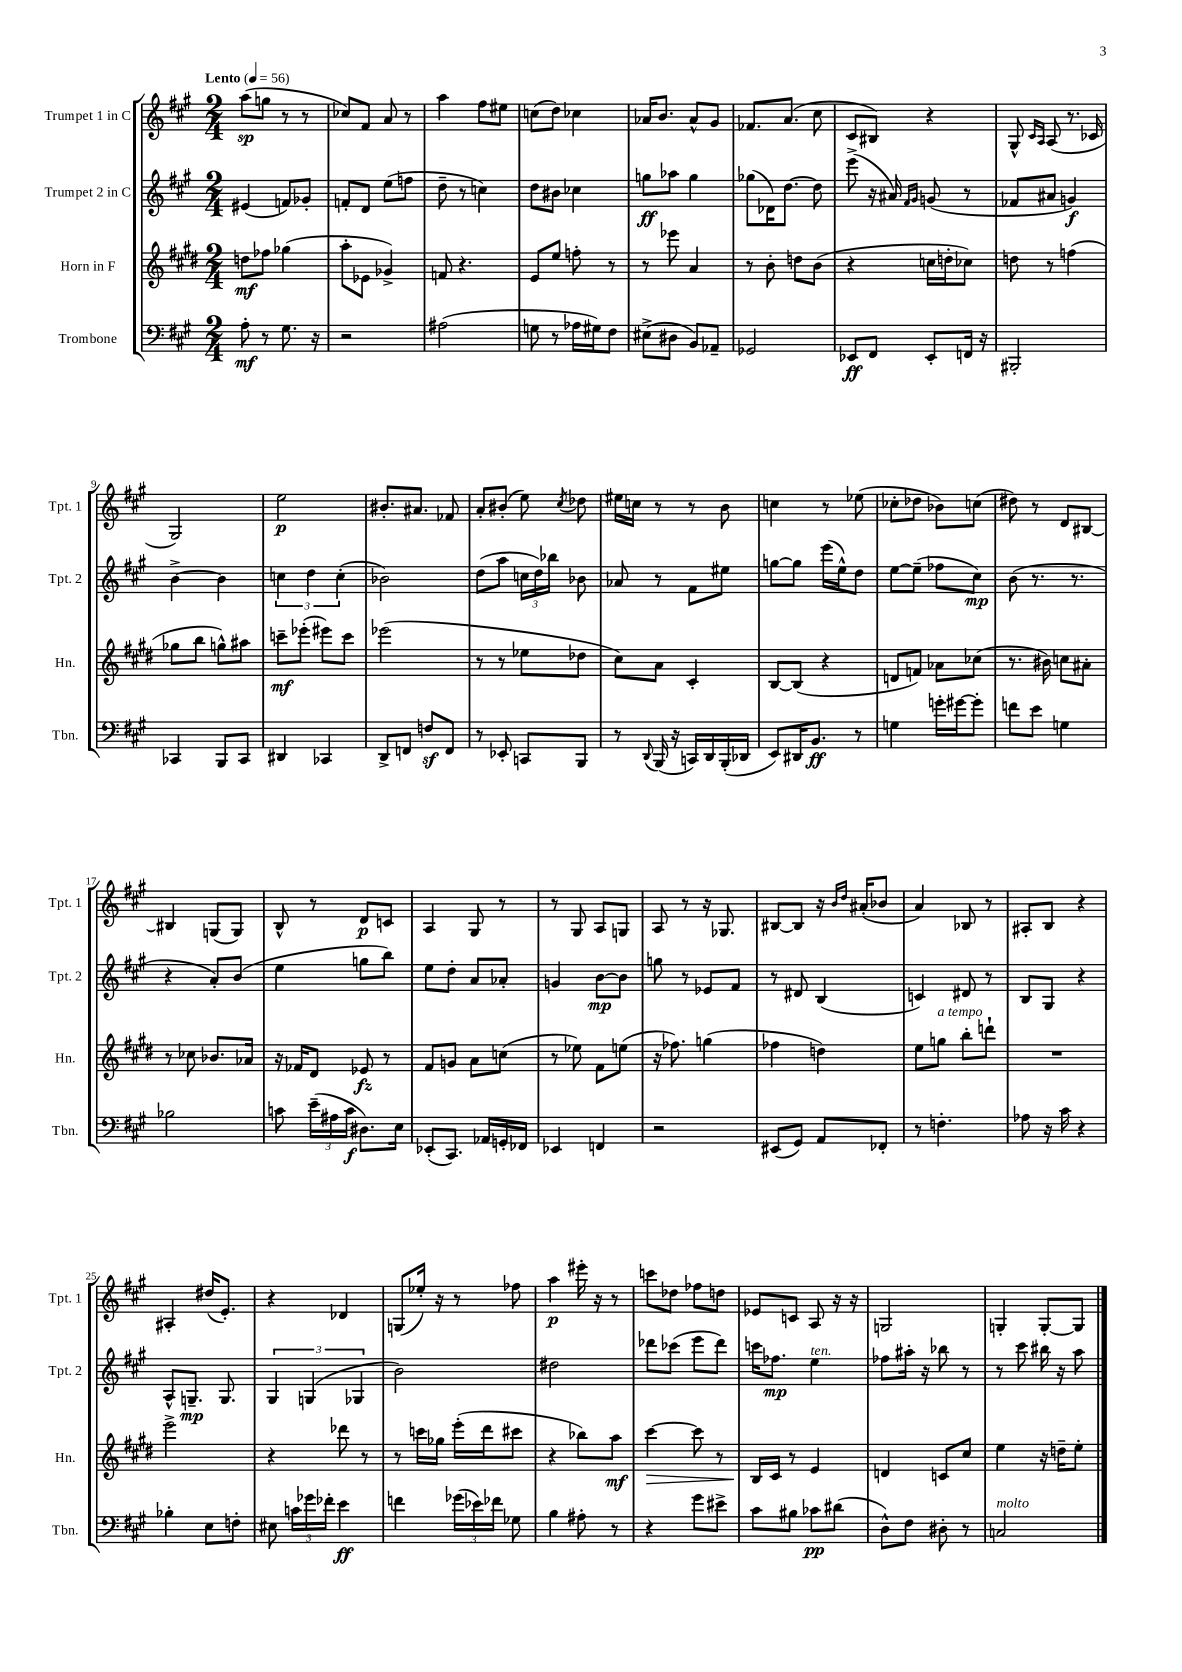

**kern	**kern	**kern	**kern
*staff4	*staff3	*staff2	*staff1
*clefF4	*clefG2	*clefG2	*clefG2
*k[f#c#g#]	*k[f#c#g#d#]	*k[f#c#g#]	*k[f#c#g#]
*M2/4	*M2/4	*M2/4	*M2/4
*MM56	*MM56	*MM56	*MM56
8A'	8dd	(4e#	(8aa
8r	8ff-	.	8gg
8.G#	(4gg-	8f)	8r
.	.	8g-'	8r
16r	.	.	.
=	=	=	=
2r	8aa'	8f'	8cc-)
.	8e-	8d	8f#
.	4g-^)	(8ee	8a
.	.	8ff	8r
=	=	=	=
(2A#	8f	8dd~	4aa
.	4.r	8r	.
.	.	4cc)	8ff#
.	.	.	8ee#
=	=	=	=
8G	8e	8dd	(8cc
8r	8ee	8b#	8dd)
16A-	8ff'	4cc-	4cc-
16G#)	.	.	.
8F#	8r	.	.
=	=	=	=
(8E#^	8r	8gg	16a-
.	.	.	8.b
8D#	8eee-	8aa-	.
8BB)	4a	4gg	8a-^^
8AA-~	.	.	8g#
=	=	=	=
2GG-	8r	(8gg-	8.f-
.	8b'	16d-)	.
.	.	[8.dd	(8.a
.	8dd	.	.
.	(8b	8dd]	8cc#
=	=	=	=
8EE-	4r	(8eee^	8c#
8FF#	.	16r	8B#)
.	.	16a#)	.
.	.	16qqf#	.
.	.	16qqg#	.
8EE-'	16cc	(8g	4r
.	16dd'	.	.
16FF	8cc-)	8r	.
16r	.	.	.
=	=	=	=
2BBB#'	8dd	8f-	8G#^^
.	.	.	16qqc#
.	.	.	16qqA
.	8r	8a#	(8A
.	(4ff	4g)	8.r
.	.	.	16c-
=	=	=	=
4CC-	8gg-	[4b^	2G#)
.	8bb	.	.
8BBB	8gg^^)	4b]	.
8CC-	8aa#	.	.
=	=	=	=
4DD#	8ccc~	6cc	2ee
.	(8eee-'	.	.
.	.	6dd	.
4CC-	8eee#)	.	.
.	.	(6cc'	.
.	8ccc	.	.
=	=	=	=
8DD^	(2eee-	2b-)	8.b#'
8FF	.	.	.
.	.	.	8.a#
8F	.	.	.
8FF	.	.	8f-
=	=	=	=
8r	8r	(8dd	8a'
8EE-'	8r	8aa	(8b#'
8CC	8ee-	24cc	8ee)
.	.	24dd)	.
.	.	24bb-	.
.	.	.	8qcc#
8BBB	8dd-	8b-	8dd-
=	=	=	=
8r	8cc#)	8a-	16ee#
.	.	.	16cc
8qqDD	.	.	.
(16BBB	8a	8r	8r
16r	.	.	.
16CC)	4c#'	8f#	8r
16DD	.	.	.
(16BBB'	.	8ee#	8b
16DD-	.	.	.
=	=	=	=
8EE)	[8B	[8gg	4cc
16DD#	(8B]	8gg]	.
8.BB	.	.	.
.	4r	(16eee	8r
.	.	16ee^^)	.
8r	.	8dd	(8ee-
=	=	=	=
4G	8d	[8ee	8cc-'
.	8f)	(8ee~]	8dd-
16g'	8a-	8ff-	8b-)
[16g#	.	.	.
8g#']	(8cc-	8cc#)	(8cc
=	=	=	=
8f	8.r	(8b	8dd#)
8e	.	8.r	8r
.	16b#)	.	.
4G	8cc	.	8d
.	.	8.r	.
.	8a#'	.	[8B#
=	=	=	=
2B-	8r	4r	4B#]
.	8cc-	.	.
.	8.b-	8a')	(8G
.	.	(8b	8G)
.	16a-	.	.
=	=	=	=
8c	16r	4ee	8B^^
.	16f-	.	.
(24e~	8d#	.	8r
24A#	.	.	.
24c	.	.	.
8.D#)	8e-	8gg	8d
.	8r	8bb)	8c
16E	.	.	.
=	=	=	=
(8EE-'	8f#	8ee	4A
8.CC#)	8g	8dd'	.
.	8a	8a	8G#
16AA-	.	.	.
16GG'	(8cc	8a-'	8r
16FF-	.	.	.
=	=	=	=
4EE-	8r	4g	8r
.	8ee-)	.	8G#
4FF	8f#	[8b	8A
.	(8ee	8b]	8G
=	=	=	=
2r	16r	8gg	8A
.	8.ff-)	.	.
.	.	8r	8r
.	(4gg	8e-	16r
.	.	.	8.G-
.	.	8f#	.
=	=	=	=
(8EE#	4ff-	8r	[8B#
8GG#)	.	8d#	8B#]
8AA	4dd)	(4B	16r
.	.	.	16qqb
.	.	.	16qqdd
.	.	.	(16a#'
8FF-'	.	.	8b-
=	=	=	=
8r	8ee	4c)	4a)
4.F'	8gg	.	.
.	8bb'	8d#	8B-
.	8ddd`	8r	8r
=	=	=	=
8A-	2r	8B	8A#'
16r	.	8G#	8B
16c#	.	.	.
4r	.	4r	4r
=	=	=	=
4B-'	2eee^	8A^^	4A#'
.	.	8.G~	.
8E	.	.	(16dd#
.	.	8.G	8.e')
8F'	.	.	.
=	=	=	=
8E#	4r	6G#	4r
24c	.	.	.
24g-	.	(6G	.
24f-'	.	.	.
4e	8ddd-	.	4d-
.	.	6G-	.
.	8r	.	.
=	=	=	=
4f	8r	2b)	(8G
.	16ccc	.	16ee-')
.	16gg-	.	16r
(24g-	(16eee'	.	8r
24e-)	.	.	.
.	16ddd#	.	.
24f-	.	.	.
8G-	8ccc#	.	8ff-
=	=	=	=
4B	4r	2dd#	4aa
8A#'	8bb-)	.	16eee#'
.	.	.	16r
8r	8aa	.	8r
=	=	=	=
4r	[4ccc#	8ddd-	8ccc
.	.	(8ccc-	8dd-
8g#	8ccc#]	8eee	8ff-
8e#^	8r	8ddd-)	8dd
=	=	=	=
8c#	16B	16ccc	8e-
.	16c#	8.ff-	.
8B#	8r	.	8c
8c-	4e	4ee	8A
(8d#	.	.	16r
.	.	.	16r
=	=	=	=
8D^^)	4d	8ff-	2G
8F#	.	16aa#'	.
.	.	16r	.
8D#'	8c	8bb-	.
8r	8cc#	8r	.
=	=	=	=
2C	4ee	8r	4G'
.	.	8ccc#	.
.	16r	16bb#	[8G'
.	16dd~	16r	.
.	8ee'	8aa	8G]
==	==	==	==
*-	*-	*-	*-
